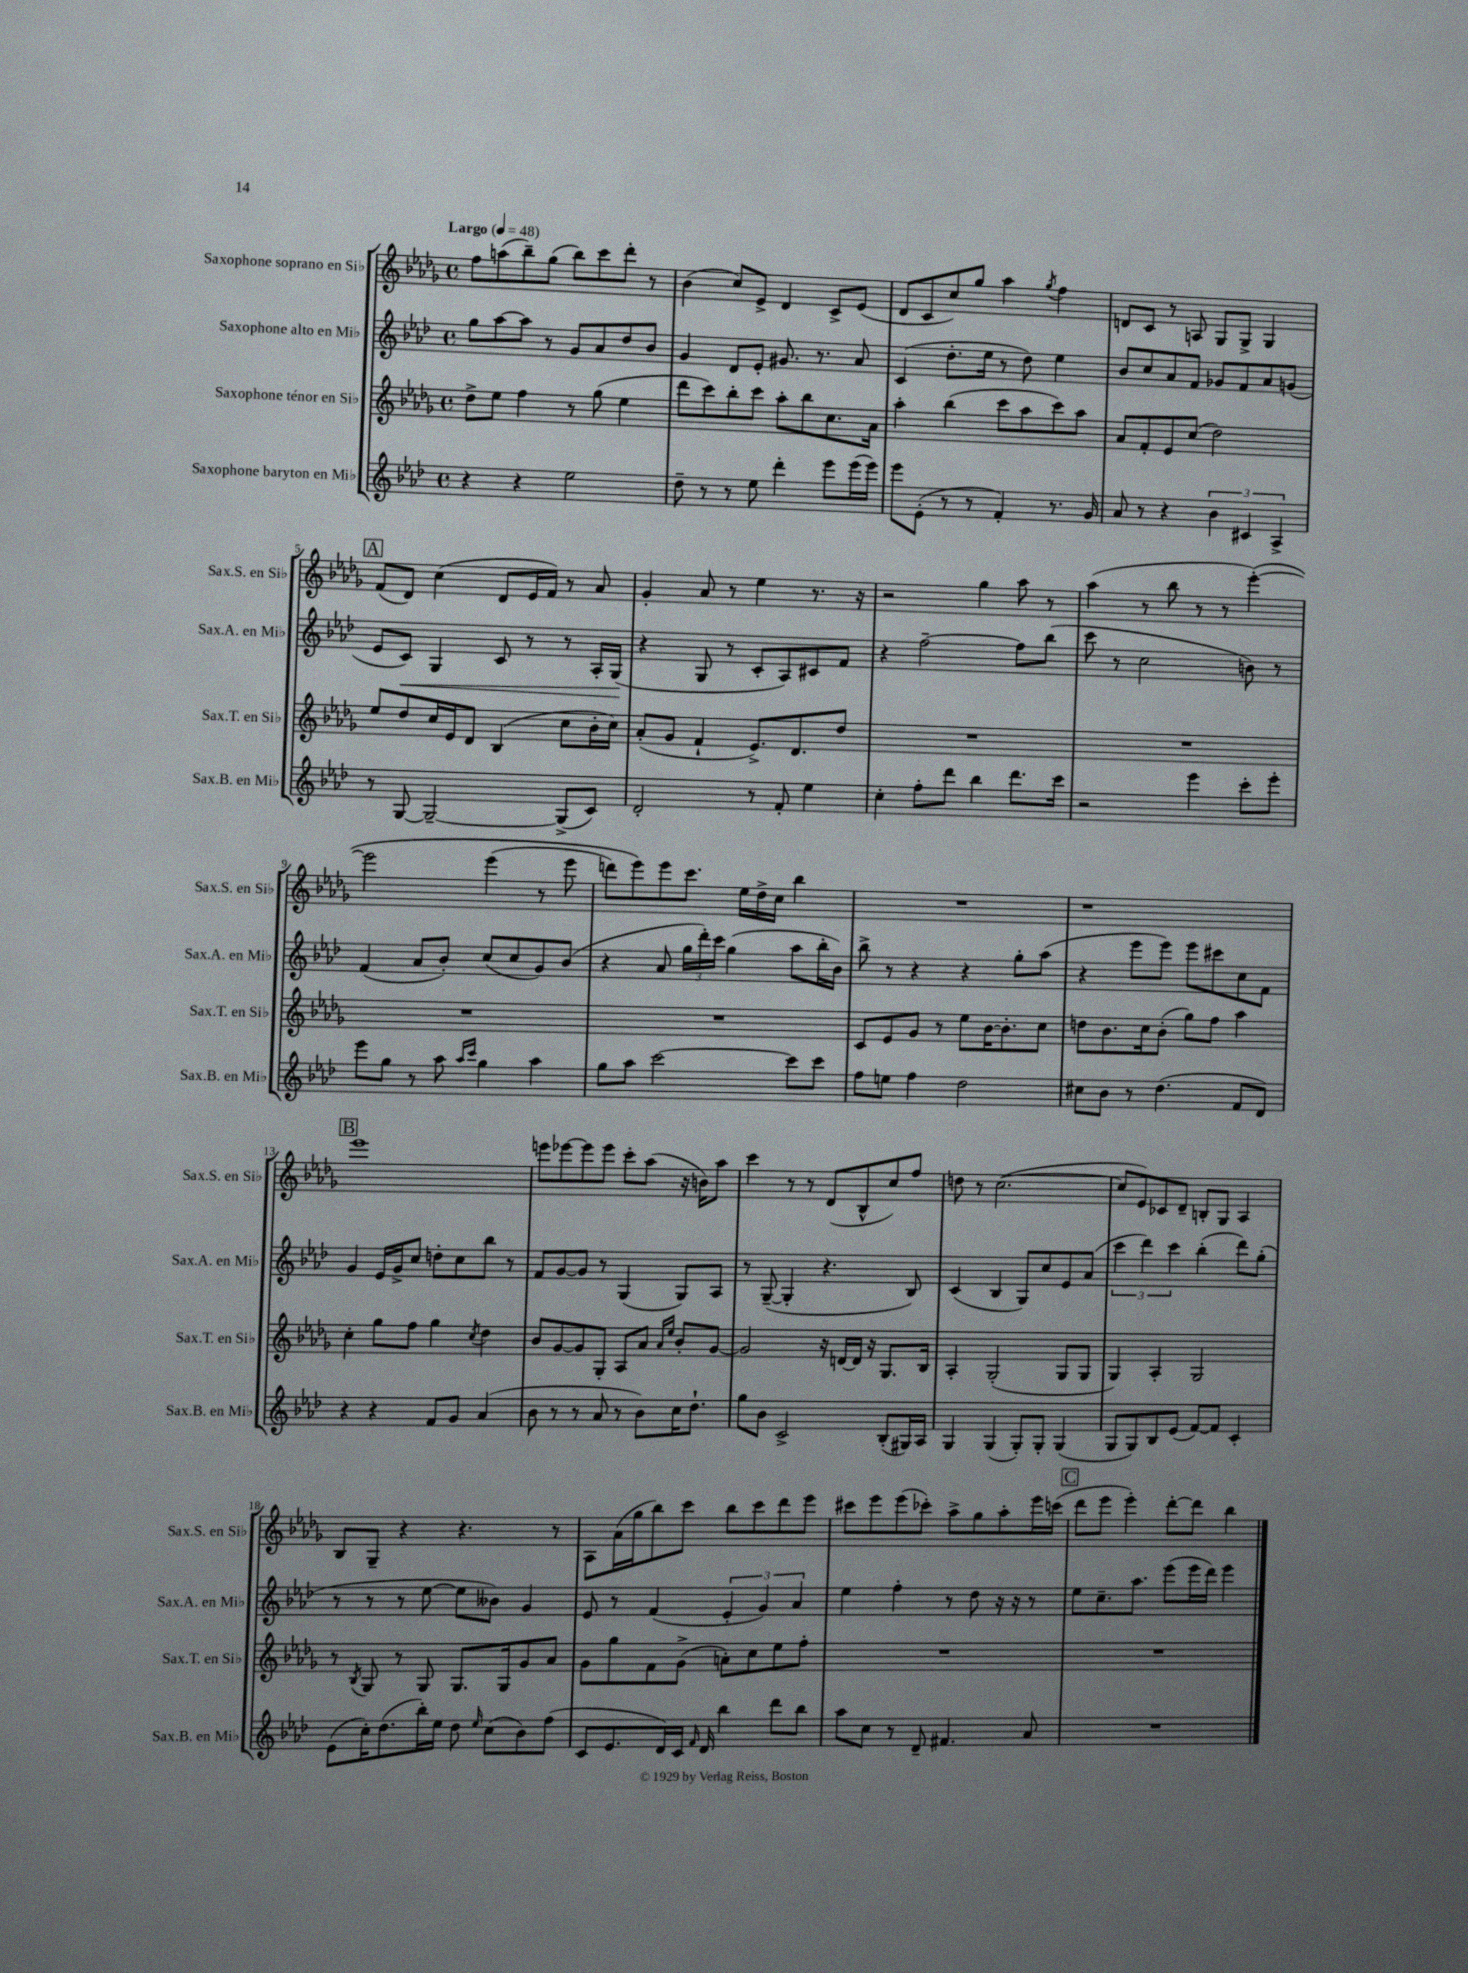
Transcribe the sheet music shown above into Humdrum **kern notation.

**kern	**kern	**kern	**dynam	**kern
*part4	*part3	*part2	*part2	*part1
*staff4	*staff3	*staff2	*staff2	*staff1
*I"Saxophone baryton en Mi♭	*I"Saxophone ténor en Si♭	*I"Saxophone alto en Mi♭	*	*I"Saxophone soprano en Si♭
*I'Sax.B. en Mi♭	*I'Sax.T. en Si♭	*I'Sax.A. en Mi♭	*	*I'Sax.S. en Si♭
*clefG2	*clefG2	*clefG2	*	*clefG2
*k[b-e-a-d-]	*k[b-e-a-d-g-]	*k[b-e-a-d-]	*	*k[b-e-a-d-g-]
*M4/4	*M4/4	*M4/4	*	*M4/4
*met(c)	*met(c)	*met(c)	*	*met(c)
*MM48	*MM48	*MM48	*	*MM48
=1	=1	=1	=1	=1
!	!	!	!	!LO:TX:a:B:t=Largo
4r	8dd-^\L	8gg\L	.	8ff\L
.	8ee-\J	[8aa-\	.	(8aan\
4r	4ff\	8aa-\J]	.	8bb-~\)
.	.	8r	.	(8gg-\J
2ee-\	8r	8g/L	.	8bb-\L)
.	(8gg-\	8a-/	.	8ccc\
.	4ee-\	8dd-/	.	8ddd-'\J
.	.	8b-/J	.	8r
=2	=2	=2	=2	=2
8dd-~\	8ddd-\L	4g/	.	(4b-\
8r	8ccc\)	.	.	.
8r	8bb-'\	8d-/L	.	8cc/L)
8ee-\	8ccc\J	8e-'/J	.	8e-^/J
4ddd-'\	8aa-'\L	8.g#X/	.	4d-/
.	8bb-\	.	.	.
.	.	8.r	.	.
8eee-\L	8.cc\	.	.	8c^/L
(16eee-\L	.	8a-/	.	(8e-/J
16eee-\JJ)	16a-\Jk	.	.	.
=3	=3	=3	=3	=3
8eee-\L	4aa-'\	(4c/	.	8d-/L
(8e-'\J	.	.	.	8c/
8r	(4bb-\	8.dd-'\L	.	8cc/)
8r	.	.	.	8gg-/J
.	.	16ee-\Jk	.	.
4f'/)	8ccc\L	8r	.	4aa-\
.	8aa-\	8dd-\)	.	.
.	.	.	.	8qgg-/
8.r	8ccc\)	4ee-\	.	4ff\
.	8aa-\J	.	.	.
16g/	.	.	.	.
=4	=4	=4	=4	=4
8a-/	8a-/L	8b-/L	.	8dn/L
8r	8f'/	8cc/	.	8c/J
4r	8e-/	8a-/	.	8r
.	(8cc/J	8f/J	.	8An/
6b-\	2dd-\)	8g-X/L	.	8G-/L
.	.	8f/	.	8G-^/J
6c#X/	.	.	.	.
.	.	8a-/	.	4G-/
6A-^/	.	.	.	.
.	.	(8gn/J	.	.
!!LO:LB:g=z
!!LO:REH:place=s1:t=A
=5	=5	=5	=5	=5
8r	8ee-/L	8e-/L	.	(8f/L
!	!	!	!LO:HP:b	!
[8G/	8dd-/	8c/J)	<	8d-/J)
2G~/_	16cc/L	4G/	.	(4cc\
.	16e-/J	.	.	.
.	8d-/J	.	.	.
.	(4B-/	8c/	.	8d-/L
.	.	8r	.	16e-/L
.	.	.	.	16f/JJ)
(8G^/L]	8cc\L	8r	.	8r
8c/J)	16b-'\L	16A-'/LL	.	8a-/
.	16cc\JJ)	(16G/JJ	.	.
.	.	.	[	.
=6	=6	=6	=6	=6
2d-'/	(8a-'/L	4r	.	4g-'/
.	8g-/J	.	.	.
.	4f`/	8G/	.	8a-/
.	.	8r	.	8r
8r	8.e-^/L)	8c'/L	.	4ee-\
8f'/	.	8A-/)	.	.
.	8.d-/	.	.	.
4ee-\	.	8c#X/	.	8.r
.	8dd-/J	8f/J	.	.
.	.	.	.	16r
=7	=7	=7	=7	=7
4cc'\	1r	4r	.	2r
8ff'\L	.	[2ff~\	.	.
8ddd-\J	.	.	.	.
4bb-\	.	.	.	4gg-\
8.ddd-\L	.	8ff\L]	.	8aa-\
.	.	(8bb-\J	.	8r
16ccc\Jk	.	.	.	.
=8	=8	=8	=8	=8
2r	1r	8ccc\	.	(4aa-\
.	.	8r	.	.
.	.	2cc\	.	8r
.	.	.	.	8bb-\
4eee-\	.	.	.	8r
.	.	.	.	8r
8ccc'\L	.	8bn\)	.	([4eee-'\)
8eee-'\J	.	8r	.	.
!!LO:LB:g=z
=9	=9	=9	=9	=9
8eee-\L	1r	(4f/	.	2eee-\]
8gg\J	.	.	.	.
8r	.	8a-/L	.	.
8aa-\	.	8b-'/J)	.	.
16qqaa-/LL	.	.	.	.
16qqccc/JJ	.	.	.	.
4gg\	.	(8cc/L	.	(4eee-\
.	.	8cc/	.	.
4aa-\	.	8g/)	.	8r
.	.	(8b-/J	.	8eee-\
=10	=10	=10	=10	=10
8gg\L	1r	4r	.	8dddn\L)
8aa-\J	.	.	.	8eee-\)
[2ccc\	.	8a-/	.	8eee-\
.	.	24gg\LL	.	8.ccc\J
.	.	24ddd-'\)	.	.
.	.	24ccc\JJ	.	.
.	.	(4gg\	.	.
.	.	.	.	16ee-\LL
.	.	.	.	16dd-^\
.	.	.	.	16cc\JJ
8ccc\L]	.	8aa-\L	.	4bb-\
8ccc\J	.	16bb-'\L	.	.
.	.	16b-\JJ)	.	.
=11	=11	=11	=11	=11
8ff\L	8c/L	8bb-^\	.	1r
8een\J	8e-/	8r	.	.
4ff\	8g-/J	4r	.	.
.	8r	.	.	.
2dd-\	8ee-\L	4r	.	.
.	[16b-\K	.	.	.
.	8.b-'\]	.	.	.
.	.	8gg'\L	.	.
.	8cc\J	(8aa-\J	.	.
=12	=12	=12	=12	=12
8cc#X\L	8ddn\L	4r	.	1r
8b-\J	8.b-\	.	.	.
8r	.	8eee-\L	.	.
.	16cc\k	.	.	.
(4.dd-\	(8b-'\J	8eee-\J)	.	.
.	8gg-\L)	8eee-\L	.	.
.	8ff\J	8ccc#X\	.	.
8f/L	4aa-\	8cc\	.	.
8d-/J)	.	8f\J	.	.
!!LO:LB:g=z
!!LO:REH:place=s1:t=B
=13	=13	=13	=13	=13
4r	4cc'\	4g/	.	1eee-
4r	8gg-\L	16e-/LL	.	.
.	.	16g^/J	.	.
.	8ff\J	8cc/J	.	.
8f/L	4gg-\	8ddn'\L	.	.
8g/J	.	8cc\	.	.
.	8qcc/	.	.	.
(4a-/	4dd-\	8bb-\J	.	.
.	.	8r	.	.
=14	=14	=14	=14	=14
8b-\	8b-/L	8f/L	.	8eeen\L
8r	[8g-/	[8g/	.	[8eee-X\
8r	8g-/]	8g/J]	.	8eee-\]
8a-/	8G-'/J	8r	.	8eee-\J
8r	8A-/L	(4G/	.	8ccc'\L
8b-\L)	8a-/J	.	.	(8aa-\J
.	16qqa-/LL	.	.	.
.	16qqee-/JJ	.	.	.
16cc\K	8b-'/L	8G/L)	.	16r
8.dd-`\J	.	.	.	16bn\KL)
.	[8g-/J	8A-/J	.	8aa-\J
=15	=15	=15	=15	=15
8gg\L	2g-/]	8r	.	4ccc\
8b-\J	.	([8G~/	.	.
2c^/	.	4G'/]	.	8r
.	.	.	.	8r
.	16r	4.r	.	(8d-/L
.	[16dn/LL	.	.	.
.	16d/JJ]	.	.	8B-^^/
.	16r	.	.	.
(8B-'/L	8.G-/L	.	.	8cc/)
16G#X/L)	.	8B-/)	.	8ff/J
16A-/JJ	16B-/Jk	.	.	.
=16	=16	=16	=16	=16
4G/	4A-'/	(4c/	.	8ddn\
.	.	.	.	8r
(4G/	(2G-'/	4B-/	.	([2.cc\
8G'/L)	.	8G/L)	.	.
8G'/J	.	8cc/	.	.
(4G/	8G-/L	8e-/	.	.
.	8G-/J	(8a-/J	.	.
=17	=17	=17	=17	=17
8G/L	4G-/)	6ccc\	.	8cc/L]
8G/)	.	.	.	8e-/)
.	.	6ddd-\)	.	.
8B-/	4A-'/	.	.	8c-X/
.	.	6ccc\	.	.
(8e-/J	.	.	.	8d-~/J
[8f/L)	2G-/	(4bb-'\	.	8Bn'/L
8f/J]	.	.	.	8G-/J
4c'/	.	8ddd-\L)	.	4A-/
.	.	(8gg'\J	.	.
!!LO:LB:g=z
=18	=18	=18	=18	=18
(8e-\L	8r	8r	.	8B-/L
.	8qB-/	.	.	.
16cc'\K)	8G-/	8r	.	8G-~/J
(8.dd-\	.	.	.	.
.	8r	8r	.	4r
16bb-'\L)	8G-/	[8ee-\	.	.
16ee-\JJ	.	.	.	.
8dd-\	8.G-/L	8ee-\L]	.	4.r
16qqee-/	.	.	.	.
(8cc\L	.	8b--X\J)	.	.
.	16G-/k	.	.	.
8b-\)	8g-/	4g/	.	.
(8ff\J	8a-/J	.	.	8r
=19	=19	=19	=19	=19
8c/L	8g-\L	8e-/	.	8A-\L
8.e-/	8gg-\	8r	.	(16a-\L
.	.	.	.	16gg-\J
.	8f\	(4f/	.	8bb-\)
16d-/L)	.	.	.	.
16c/JJ	(8g-^\J	.	.	8ccc\J
16qqf/	.	.	.	.
16d-/	.	.	.	.
4bb-\	8an'\L)	6e-'/	.	8bb-\L
.	8cc\	.	.	8ccc\
.	.	6g/)	.	.
8ddd-\L	8ee-\	.	.	8ddd-\
.	.	6a-/	.	.
8bb-\J	8ff'\J	.	.	8eee-\J
=20	=20	=20	=20	=20
8aa-\L	1r	4ee-\	.	8ccc#X\L
8cc\J	.	.	.	8eee-\
8r	.	4ff'\	.	(8eee-\
8d-~/	.	.	.	8ccc-X'\J)
4.f#X/	.	8r	.	8aa-^\L
.	.	8dd-\	.	8gg-\
.	.	16r	.	8aa-'\
.	.	16r	.	.
8a-/	.	8r	.	16eee-\L
.	.	.	.	(16cccn\JJ
!!LO:REH:place=s1:t=C
=21	=21	=21	=21	=21
1r	1r	8ee-\L	.	8ddd-\L
.	.	8.cc~\	.	8eee-\J
.	.	.	.	4eee-'\)
.	.	8.aa-\J	.	.
.	.	(8eee-\L	.	[8ddd-'\L
.	.	16eee-\L	.	8ddd-\J]
.	.	16ddd-\JJ)	.	.
.	.	4eee-\	.	4bb-\
==	==	==	==	==
*-	*-	*-	*-	*-
